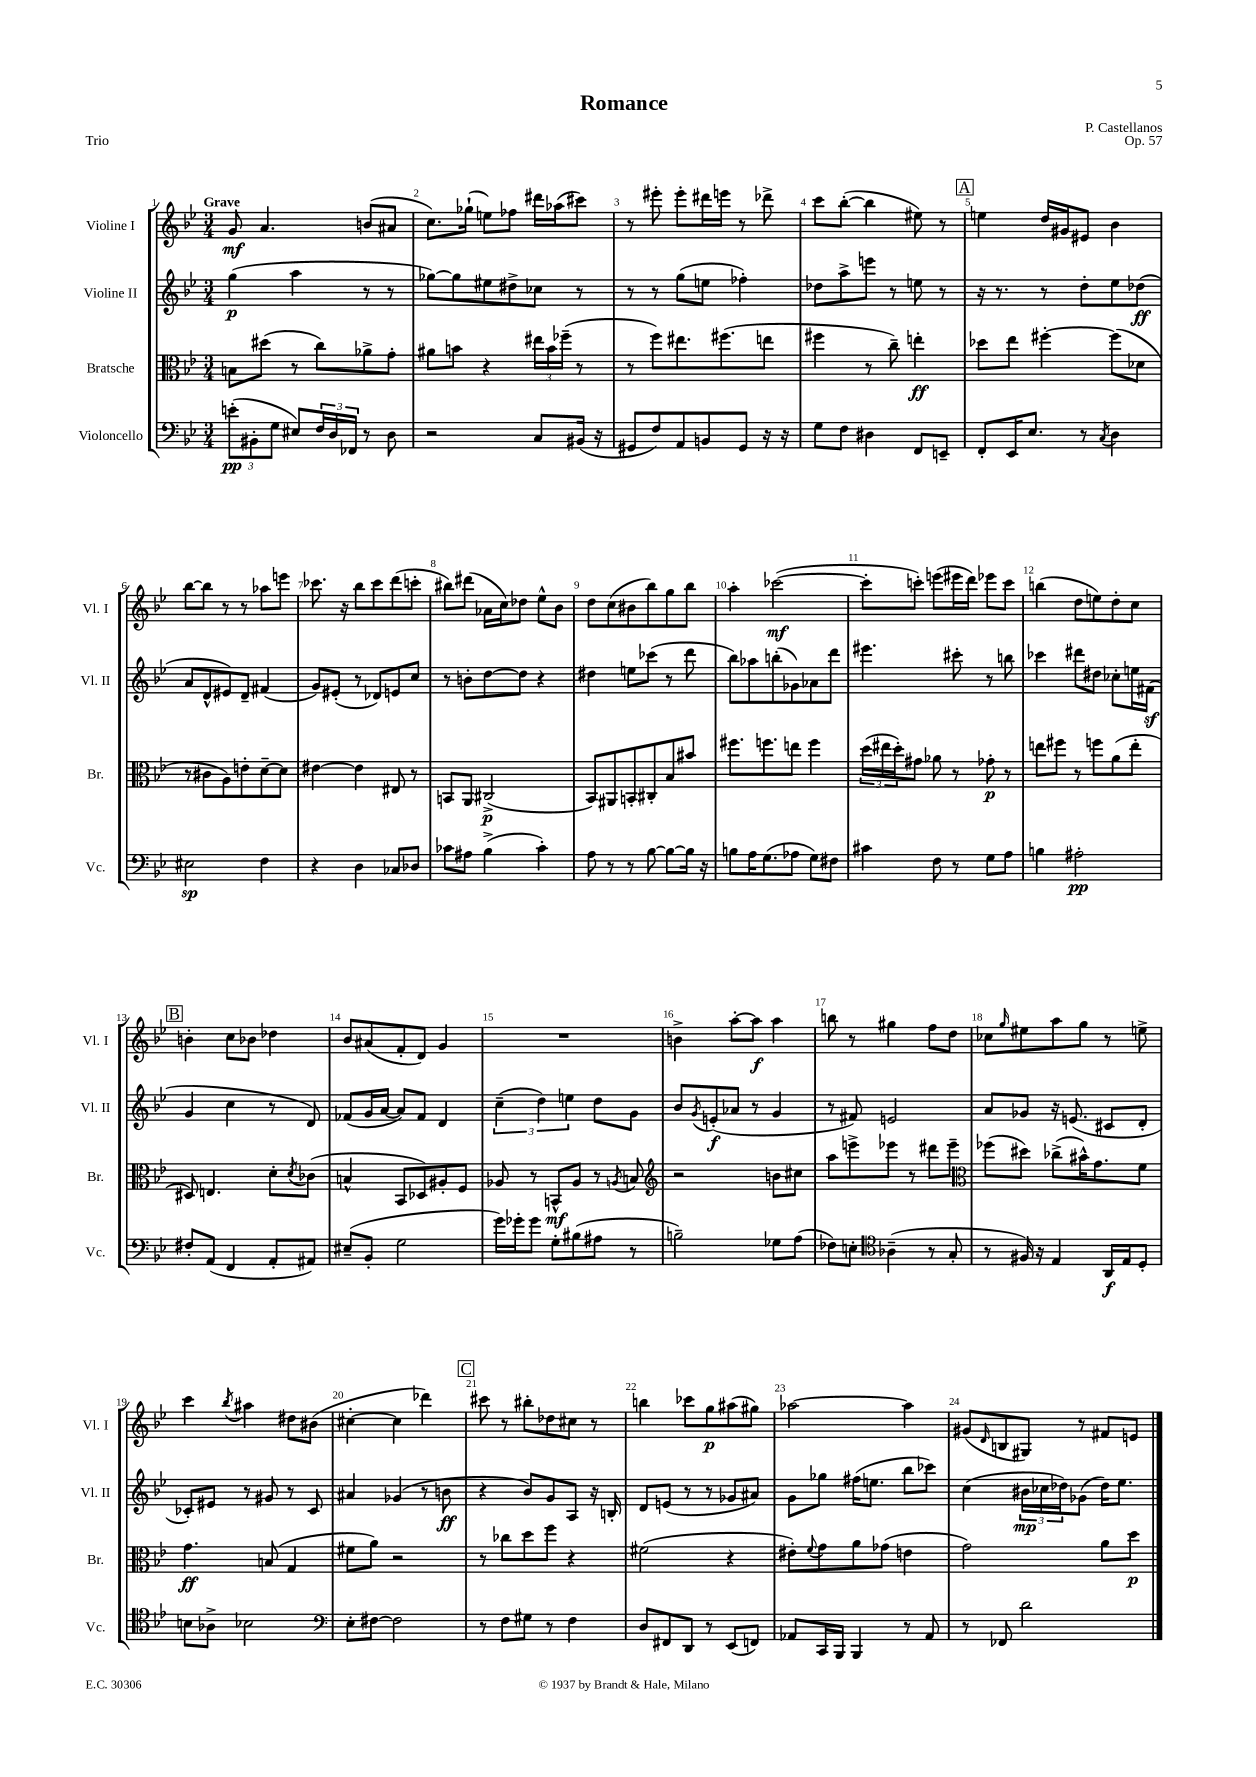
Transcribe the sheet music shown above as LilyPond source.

\header { title = "Romance" composer = "P. Castellanos" opus = "Op. 57" piece = "Trio" }
<<
\new StaffGroup <<
\new Staff = "s0" \with { instrumentName = "Violine I" shortInstrumentName = "Vl. I" } {
    \clef treble \key bes \major \numericTimeSignature \time 3/4 \tempo "Grave"
    g'8\mf a'4. b'8( ais'8 |
    c''8.) ges''16-!( e''8) fes''8 dis'''16 aes''16( cis'''8) |
    r8 eis'''8-. eis'''8-. dis'''16 e'''16 r8 des'''8-> |
    c'''8 bes''8~-.( bes''4 eis''8) r8 |
    \mark \markup { \box "A" } e''4 d''16 gis'16 eis'8 bes'4 |
    bes''8~ bes''8 r8 r8 aes''8 e'''8 |
    ces'''8. r16 bes''8 ces'''8 d'''8( c'''8-. |
    bis''8) dis'''8( aes'16 c''16) des''8 ees''8-^ bes'8 |
    d''8 c''8( bis'8 bes''8) g''8 bes''8 |
    a''4-. ces'''2~\mf( |
    ces'''8-. c'''8-.) e'''8( eis'''16 d'''16) ees'''8 c'''8 |
    b''4( d''8 e''8) d''8-. c''8 |
    \mark \markup { \box "B" } b'4-. c''8 bes'8 des''4 |
    bes'8 ais'8( f'8-. d'8) g'4 |
    R2. |
    b'4-> a''8~-. a''8\f a''4 |
    b''8 r8 gis''4 f''8 d''8 |
    ces''8 \grace { g''16 } eis''8 a''8 g''8 r8 e''8-> |
    c'''4 \acciaccatura { bes''8 } ais''4 dis''8 bis'8( |
    cis''4~-. cis''4 des'''4) |
    \mark \markup { \box "C" } cis'''8 r8 bis''8-. des''8 cis''8 r8 |
    b''4 ces'''8 g''8\p ais''8( gis''8) |
    aes''2~ aes''4 |
    gis'8( \grace { d'16 } b8 gis8) r8 fis'8 e'8 \bar "|." |
}
\new Staff = "s1" \with { instrumentName = "Violine II" shortInstrumentName = "Vl. II" } {
    \clef treble \key bes \major \numericTimeSignature \time 3/4
    g''4\p( a''4 r8 r8 |
    ges''8~) ges''8 eis''8 dis''8-> ces''8 r8 |
    r8 r8 g''8( e''8 fes''4-.) |
    des''8 a''8-> e'''8 r8 e''8 r8 |
    \mark \markup { \box "A" } r16 r8. r8 d''8-. ees''8 des''8\ff( |
    a'8 d'8-^ eis'8) d'8-- fis'4( |
    g'8) eis'8-.( r8 des'8) e'8 c''8 |
    r8 b'8-. d''8~ d''8 r4 |
    dis''4 e''8 ces'''8( r8 d'''8 |
    bes''8) aes''8 b''8-.( ges'8) aes'8 d'''8 |
    eis'''4. cis'''8-. r8 b''8 |
    ces'''4 dis'''8 dis''8 ces''8-. e''16 fis'16\sf( |
    \mark \markup { \box "B" } g'4 c''4 r8 d'8) |
    fes'8( g'16 a'16~ a'8) fes'8 d'4 |
    \tuplet 3/2 { c''4--( d''4) e''4 } d''8 g'8 |
    bes'8 \acciaccatura { g'8 } e'8-.\f( aes'8 r8 g'4 |
    r8 fis'8) e'2 |
    a'8 ges'8 r16 e'8.( cis'8 d'8-. |
    ces'8-.) eis'8 r8 gis'8 r8 ces'8 |
    ais'4 ges'4( r8 b'8\ff |
    \mark \markup { \box "C" } r4 bes'8) g'8 a8 r16 b16-. |
    d'8 e'8( r8 r8 ges'8 ais'8) |
    g'8 ges''8 fis''16( e''8. bes''8 ces'''8) |
    c''4( \tuplet 3/2 { bis'16\mp ces''16 des''16) } ges'8( des''16) ees''8. \bar "|." |
}
\new Staff = "s2" \with { instrumentName = "Bratsche" shortInstrumentName = "Br." } {
    \clef alto \key bes \major \numericTimeSignature \time 3/4
    b8 dis''8( r8 c''8) aes'8-> g'8-. |
    ais'8 b'8 r4 \tuplet 3/2 { eis''16 b'16 fes''16--( } r8 |
    r8 f''8) eis''8. fis''8.( e''8 |
    fis''4 r8 c''8--) e''4-.\ff |
    \mark \markup { \box "A" } des''8 ees''8 fis''4~-. fis''8( des'8 |
    r8 cis'8 a8) e'8-. d'8~-- d'8 |
    eis'4~ eis'4 eis8 r8 |
    b,8 a,8 cis2->\p( |
    bes,8) ais,8 b,8-. cis8-. bes8 bis'8 |
    fis''8. f''8. e''8 f''4 |
    \tuplet 3/2 { d''16( eis''16 d''16-.) } gis'8 aes'8 r8 ges'8-.\p r8 |
    e''8 fis''8 r8 f''8 a'8( e''8-. |
    \mark \markup { \box "B" } dis8) e4. d'8-. \acciaccatura { d'8 } ces'8( |
    b4-^ bes,8 des8) ais8-. f8 |
    aes8 r8 b,8-^\mf aes8 r8 \acciaccatura { a8 } b8 |
    \clef treble r2 b'8 cis''8 |
    a''8 e'''8-> ees'''8 r8 dis'''8 ees'''8-- |
    \clef alto fes''8( dis''8) ces''8->( bis'16-^) g'8. f'8 |
    g'4.\ff b8( g4 |
    fis'8 a'8) r2 |
    \mark \markup { \box "C" } r8 ces''8 d''8 f''8 r4 |
    fis'2( r4 |
    eis'8-.) \appoggiatura { f'8 } g'8 a'8 ges'8( e'4 |
    g'2) a'8 d''8\p \bar "|." |
}
\new Staff = "s3" \with { instrumentName = "Violoncello" shortInstrumentName = "Vc." } {
    \clef bass \key bes \major \numericTimeSignature \time 3/4
    \tuplet 3/2 { e'8-.\pp( bis,8-. g8 } eis8) \tuplet 3/2 { f16 d16 fes,16 } r8 d8 |
    r2 c8 bis,16( r16 |
    gis,8 f8) a,8 b,8 gis,8 r16 r16 |
    g8 f8 dis4 f,8 e,8-- |
    \mark \markup { \box "A" } f,8-. ees,16 ees8. r8 \acciaccatura { c8 } d4 |
    eis2\sp f4 |
    r4 d4 ces8 des8 |
    ces'8 ais8 bes4->( ces'4-.) |
    a8 r8 r8 bes8~ bes8~ bes16 r16 |
    b8 a16 g8.( aes8 g8) fis8 |
    cis'4 f8 r8 g8 a8 |
    b4 ais2-.\pp |
    \mark \markup { \box "B" } fis8-. a,8( f,4 a,8-. ais,8) |
    eis8--( bes,8-. g2 |
    g'16) ges'16-. ges'8 g8-. bis8( ais8 r8 |
    b2--) ges8 a8( |
    fes8) e8-. \clef tenor aes4--( r8 g8-. |
    r8 fis16) r16 ees4 a,16\f ees16 d8-. |
    b8 aes8-> bes2 |
    \clef bass ees8-. fis8~ fis2 |
    \mark \markup { \box "C" } r8 f8 gis8 r8 f4 |
    d8 fis,8 d,8 r8 ees,8( f,8) |
    aes,8 c,16 bes,,16 bes,,4 r8 aes,8 |
    r8 fes,8 d'2 \bar "|." |
}
>>
>>
\layout { \context { \Score \override BarNumber.break-visibility = ##(#f #t #t) barNumberVisibility = #all-bar-numbers-visible } }
